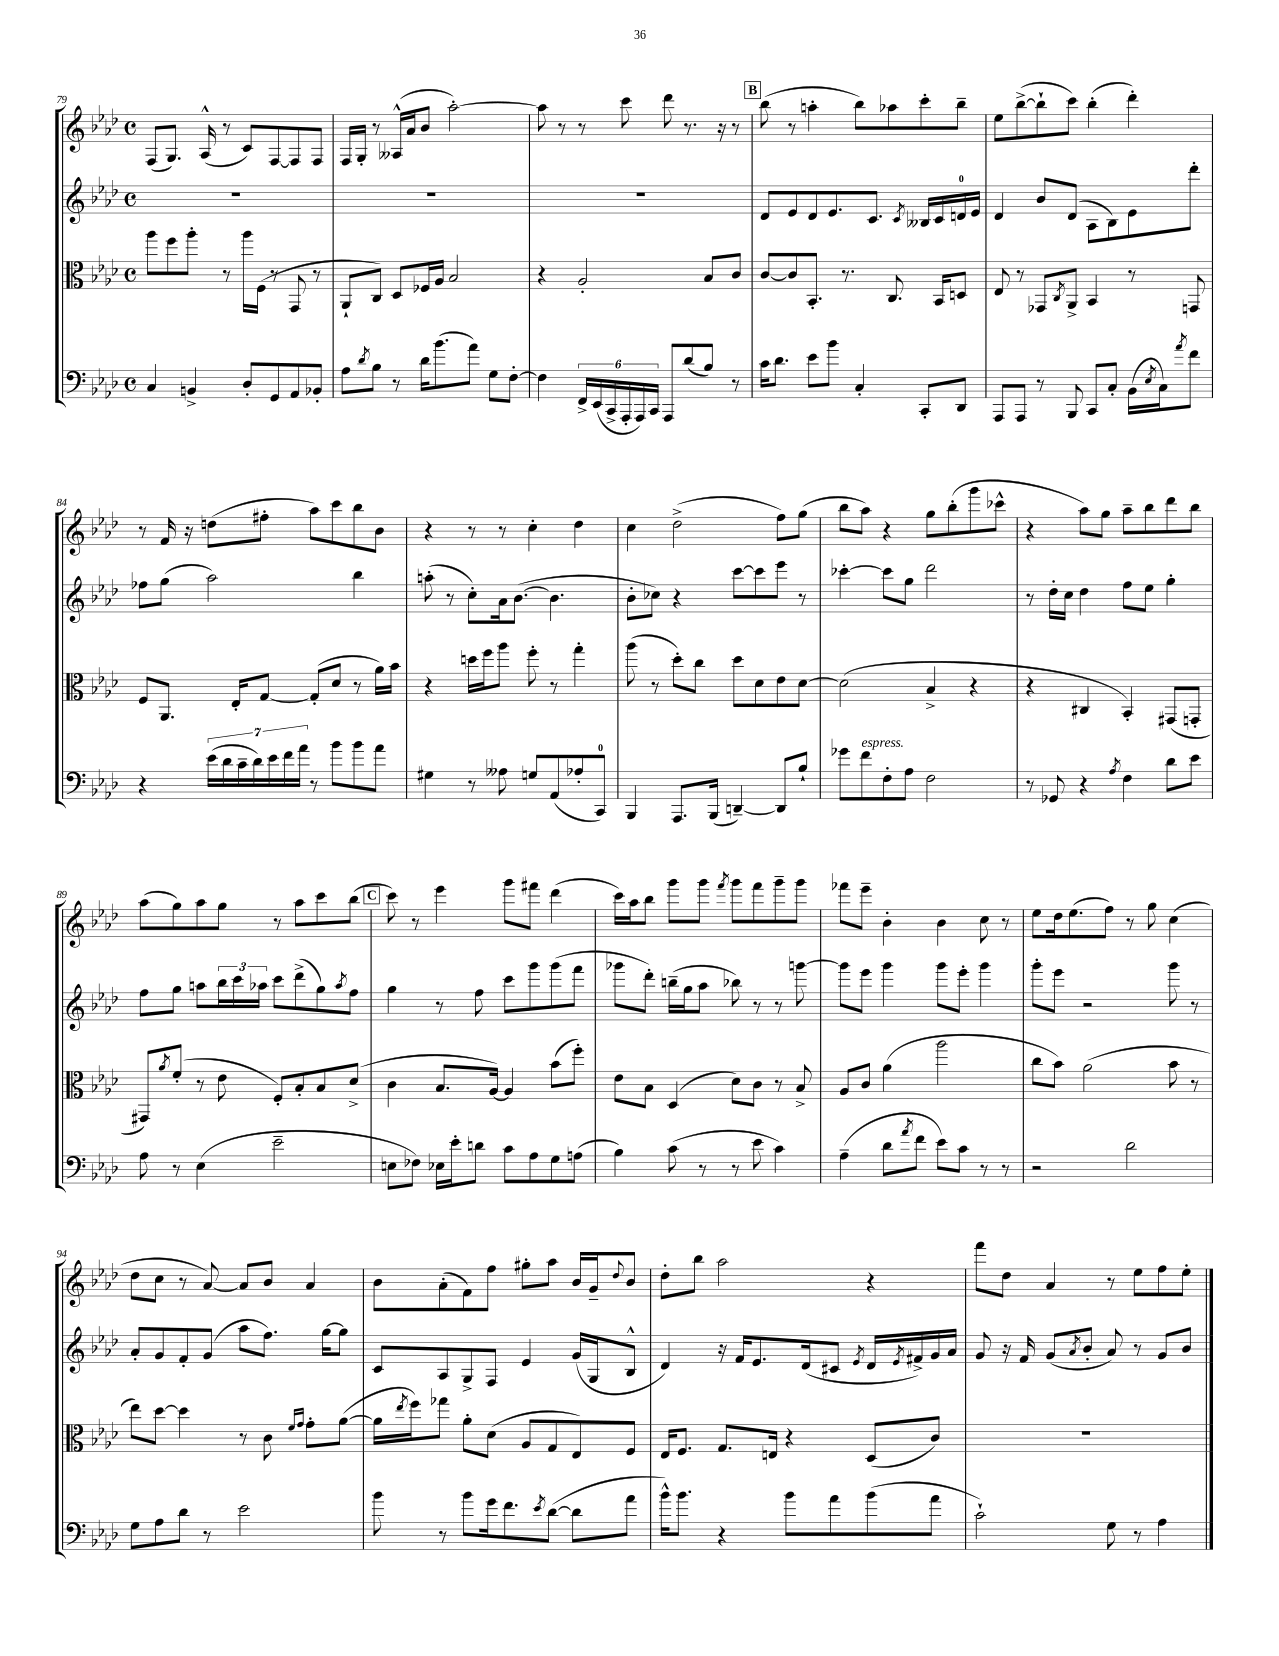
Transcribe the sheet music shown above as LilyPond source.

<<
\new StaffGroup <<
\new Staff = "s0" {
    \clef treble \key aes \major \defaultTimeSignature \time 4/4
    f8( g8.) aes16-^( r8 c'8) f8~ f8 f8 |
    f16 g16-. r8 aeses16-^( aes'16 bes'8 aes''2~-.) |
    aes''8 r8 r8 c'''8 des'''8 r8. r16 r8 |
    \mark \markup { \box "B" } bes''8( r8 a''4-. bes''8) aes''8 c'''8-. bes''8-- |
    ees''8 bes''8~->( bes''8-! c'''8) bes''4-.( des'''4-.) |
    r8 f'16 r16 d''8( fis''8-. aes''8) c'''8 bes''8 bes'8 |
    r4 r8 r8 c''4-. des''4 |
    c''4 des''2->( f''8) g''8( |
    bes''8 aes''8) r4 g''8 bes''8-.( g'''8 ces'''8-^ |
    r4 aes''8) g''8 aes''8-- bes''8 des'''8 bes''8 |
    aes''8( g''8) aes''8 g''8 r8 aes''8 c'''8 bes''8( |
    \mark \markup { \box "C" } c'''8) r8 ees'''4 g'''8 fis'''8 des'''4( |
    c'''16) aes''16 bes''8 g'''8 g'''8 \acciaccatura { f'''8 } g'''8 f'''8 g'''8-- g'''8 |
    fes'''8 ees'''8-- bes'4-. bes'4 c''8 r8 |
    ees''8 des''16 ees''8.( f''8) r8 g''8 c''4( |
    des''8 c''8 r8 aes'8~) aes'8 bes'8 aes'4 |
    bes'8 aes'8-.( f'8) f''8 gis''8-. aes''8 bes'16 g'16-- \appoggiatura { des''8 } bes'8 |
    des''8-. bes''8 aes''2 r4 |
    f'''8 des''8 aes'4 r8 ees''8 f''8 ees''8-. \bar "|." |
}
\new Staff = "s1" {
    \clef treble \key aes \major \defaultTimeSignature \time 4/4
    R1 |
    R1 |
    R1 |
    \mark \markup { \box "B" } des'8 ees'8 des'8 ees'8. c'8. \acciaccatura { c'8 } beses16 c'16 d'16-0 ees'16 |
    des'4 bes'8 des'8( aes8 bes8) ees'8 des'''8-. |
    fes''8 g''8( aes''2) bes''4 |
    a''8-.( r8 c''8-.) aes'16 bes'8.~( bes'4. |
    bes'8-. ces''8) r4 c'''8~ c'''8 ees'''8 r8 |
    ces'''4~-. ces'''8 g''8 des'''2 |
    r8 des''16-. c''16 des''4 f''8 ees''8 g''4-. |
    f''8 g''8 a''8 \tuplet 3/2 { bes''16 c'''16 aes''16 } c'''8 des'''8->( g''8) \acciaccatura { aes''8 } f''8 |
    \mark \markup { \box "C" } g''4 r8 f''8 c'''8 g'''8 g'''8( f'''8 |
    ges'''8 des'''8-.) b''16--( g''16 aes''8 bes''8) r8 r8 g'''8~ |
    g'''8 ees'''8 g'''4 g'''8 ees'''8-. g'''4 |
    g'''8-. ees'''8 r2 g'''8 r8 |
    aes'8-. g'8 f'8-. g'8( aes''8 f''8.) g''16~ g''8 |
    c'8 aes8 g8-> f8 ees'4 g'16( g16 bes8-^ |
    des'4) r16 f'16 ees'8. des'16( cis'8 \acciaccatura { ees'8 } des'16 \acciaccatura { ees'8 } fis'16->) g'16 aes'16 |
    g'8 r16 f'16 g'8( \acciaccatura { aes'8 } bes'8-. aes'8) r8 g'8 bes'8 \bar "|." |
}
\new Staff = "s2" {
    \clef alto \key aes \major \defaultTimeSignature \time 4/4
    aes''8 f''8 aes''8-. r8 aes''16 f16( r8 g,8 r8 |
    aes,8-! c8) des8 fes16 aes16 bes2 |
    r4 aes2-. bes8 c'8 |
    \mark \markup { \box "B" } c'8~ c'8 bes,8.-. r8. c8. bes,16 d8 |
    ees8 r8 ges,8 \acciaccatura { c8 } aes,8-> bes,4 r8 g,8 |
    f8 aes,8. ees16-. g8~ g8-.( des'8 r8 aes'16) bes'16 |
    r4 d''16 f''16 aes''8 f''8-. r8 g''4-. |
    aes''8( r8 des''8-.) c''8 des''8 des'8 ees'8 des'8~ |
    des'2( bes4-> r4 |
    r4 cis4 bes,4-.) gis,8( g,8-. |
    gis,8) \acciaccatura { aes'8 } f'8-.( r8 ees'8 f8-.) bes8-. bes8 des'8->( |
    \mark \markup { \box "C" } c'4 bes8. aes16~) aes4 bes'8( f''8-.) |
    ees'8 bes8 des4( des'8) c'8 r8 bes8-> |
    aes8 c'8 aes'4( aes''2 |
    c''8 bes'8) aes'2( bes'8 r8 |
    ees''8) des''8~ des''4 r8 c'8 \grace { f'16 g'16 } g'8-. aes'8~( |
    aes'16 \acciaccatura { ees''8 } f''16) ges''8 aes'8-. des'8( aes8 g8 ees8) f8 |
    ees16 f8. g8. e16 r4 des8( c'8) |
    R1 \bar "|." |
}
\new Staff = "s3" {
    \clef bass \key aes \major \defaultTimeSignature \time 4/4
    c4 b,4-> des8-. g,8 aes,8 bes,8-. |
    aes8 \acciaccatura { des'8 } bes8 r8 des'16 bes'8.( aes'8) g8 f8~-. |
    f4 \tuplet 6/4 { f,16-> ees,16( c,16-> aes,,16-. aes,,16) c,16 } aes,,8 des'8( bes8) r8 |
    \mark \markup { \box "B" } c'16 des'8. ees'8 bes'8 c4-. c,8-. des,8 |
    aes,,8 aes,,8 r8 bes,,8 c,8 c8-. bes,16( \acciaccatura { ees8 } c16) \acciaccatura { aes'8 } f'8 |
    r4 \tuplet 7/4 { ees'16( des'16 c'16-- des'16) ees'16 f'16 aes'16 } r8 bes'8 bes'8 aes'8 |
    gis4 r8 aeses8 g8 aes,8( aes8-. c,8-0) |
    bes,,4 aes,,8. bes,,16( d,4~--) d,8 bes8-! |
    ges'8 f'8^\markup { \italic "espress." } f8-. aes8 f2 |
    r8 ges,8 r4 \acciaccatura { aes8 } f4 des'8 ees'8 |
    aes8 r8 ees4( ees'2-- |
    \mark \markup { \box "C" } e8 fes8) ees16 ees'16-. d'8 c'8 aes8 g8 a8( |
    bes4) c'8( r8 r8 ees'8 c'4) |
    aes4--( des'8 \acciaccatura { aes'8 } f'8 ees'8) c'8 r8 r8 |
    r2 des'2 |
    g8 aes8 des'8 r8 ees'2 |
    bes'8 r8 bes'8 g'16 f'8. \acciaccatura { ees'8 } des'8~( des'8 aes'8 |
    bes'16-^) bes'8. r4 bes'8 aes'8 bes'8( aes'8 |
    c'2-!) g8 r8 aes4 \bar "|." |
}
>>
>>
\layout { \context { \Score currentBarNumber = #79 } }
